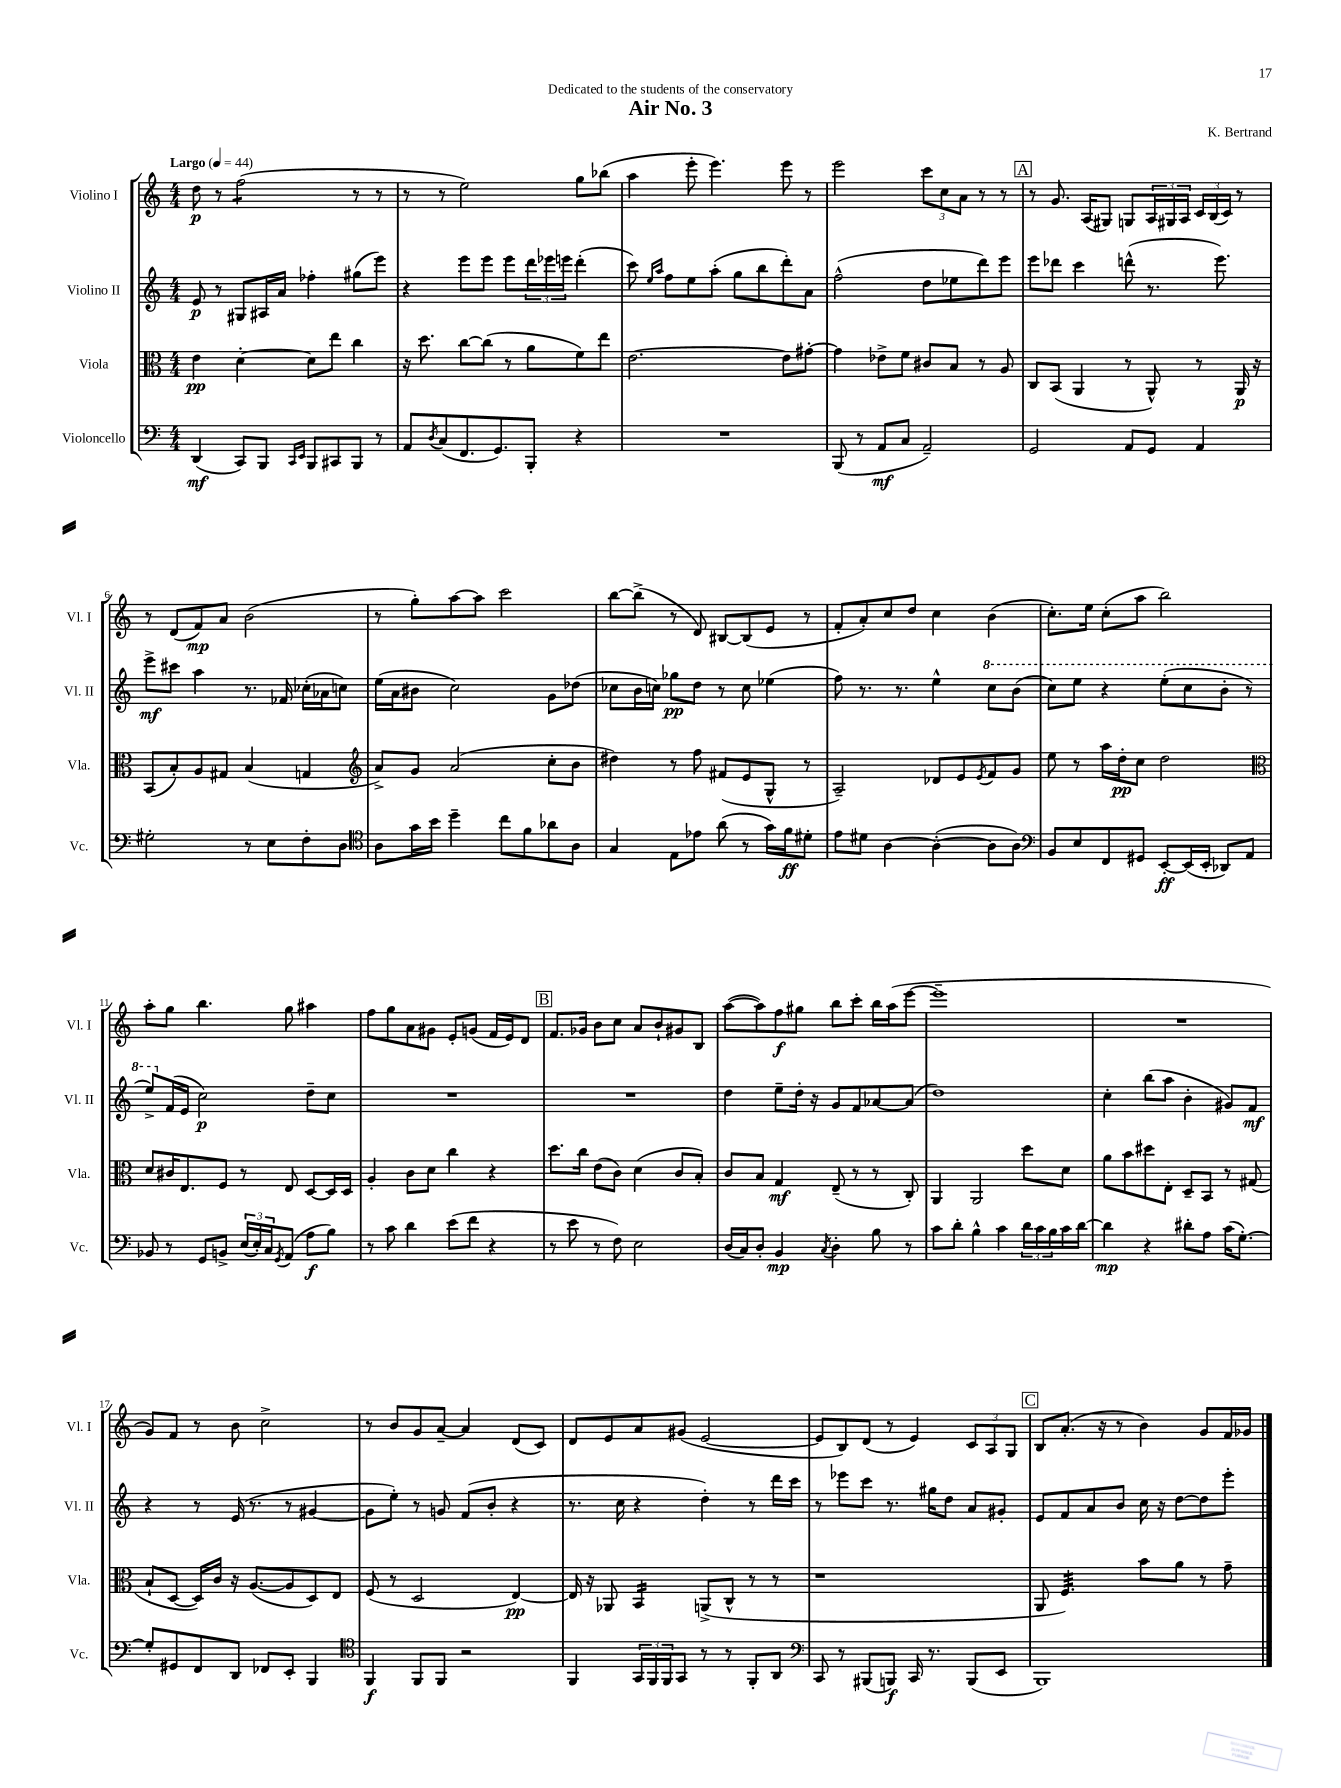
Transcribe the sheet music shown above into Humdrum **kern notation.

**kern	**kern	**kern	**kern
*staff4	*staff3	*staff2	*staff1
*clefF4	*clefC3	*clefG2	*clefG2
*k[]	*k[]	*k[]	*k[]
*M4/4	*M4/4	*M4/4	*M4/4
*MM44	*MM44	*MM44	*MM44
(4DD	4e	8e	8dd
.	.	8r	8r
8CC)	[4d'	8G#	(2ff
8BBB	.	16A#	.
.	.	16a	.
16qqCC	.	.	.
16qqEE	.	.	.
8BBB	8d]	4ff-'	.
8CC#	8ee	.	.
8BBB	4cc	(8gg#	8r
8r	.	8eee)	8r
=	=	=	=
8AA	16r	4r	8r
.	8.dd	.	.
8qD	.	.	.
(8C	.	.	8r
8.FF	[8cc	8eee	2ee)
.	(8cc]	8eee	.
8.GG)	.	.	.
.	8r	8eee	.
8BBB'	8a	24ddd	.
.	.	24eee-	.
.	.	24eee	.
4r	8f)	(4ddd'	8gg
.	8ee	.	(8bb-
=	=	=	=
1r	[2.e	8ccc)	4aa
.	.	16qqee	.
.	.	16qqaa	.
.	.	8ff	.
.	.	8ee	8eee'
.	.	(8aa'	4.eee)
.	.	8gg	.
.	.	8bb	.
.	8e]	8ddd')	8eee
.	[8g#'	8a	8r
=	=	=	=
(8BBB	4g#]	(2ff^^	2eee
8r	.	.	.
8AA	8e-^	.	.
8C	8f	.	.
2AA~)	8c#	8dd	12ccc
.	.	.	12cc
.	8B	8ee-	.
.	.	.	12a
.	8r	8ddd)	8r
.	8A	8eee	8r
=	=	=	=
2GG	8C	8eee	8r
.	(8BB	8ddd-	8.g
.	4AA	4ccc	.
.	.	.	(16A
.	.	.	8G#)
8AA	8r	(8ddd^^	8G
8GG	8AA^^)	8.r	24A
.	.	.	24G#
.	.	.	24A
4AA	8r	.	24c
.	.	.	(24B
.	.	8.eee)	.
.	.	.	24c)
.	16AA	.	8r
.	16r	.	.
=	=	=	=
2G#'	(8BB	8eee^	8r
.	8B')	8ccc#	(8d
.	8A	4aa	8f)
.	8G#	.	8a
8r	(4B	8.r	(2b
8E	.	.	.
.	.	16f-	.
8F'	4G	(16cc-'	.
.	.	16a-	.
8D	.	8cc)	.
=	=	=	=
*clefC4	*clefG2	*	*
8A	8a^)	(16ee	8r
.	.	16a	.
16g	8g	8b#	8gg')
16b	.	.	.
4dd~	(2a	2cc)	[8aa
.	.	.	8aa]
8cc	.	.	2ccc
8f	.	.	.
8a-	8cc'	8g	.
8A	8b	(8dd-	.
=	=	=	=
4G	4dd#)	8cc-	[8bb
.	.	16b	(8bb^]
.	.	16cc)	.
8E	8r	8gg-	8r
8e-	8ff	8dd	8d)
(8a	(8f#	8r	[8B#
8r	8e	8cc	(8B#]
16g)	8G^^	(4ee-	8e
16f	.	.	.
8d#'	8r	.	8r
=	=	=	=
8e	2A~)	8ff)	8f'
8d#	.	8.r	8a')
[4A	.	.	8cc
.	.	8.r	.
.	.	.	8dd
(4A'_	8d-	4ee^^	4cc
.	8e	.	.
.	8qe	.	.
8A]	8f	8ccc	(4b
8A)	8g	(8bb	.
=	=	=	=
*clefF4	*	*	*
8BB	8ee	8ccc)	8.cc')
8E	8r	8eee	.
.	.	.	16ee
8FF	16aa	4r	(8cc'
.	16dd'	.	.
8GG#	8cc	.	8aa
[8EE'	2dd	(8eee'	2bb)
(16EE]	.	8ccc	.
16EE'	.	.	.
8DD-)	.	8bb'	.
8AA	.	8r	.
=	=	=	=
*	*clefC3	*	*
8BB-	8d	8eee^)	8aa'
8r	16c#	(16f	8gg
.	8.E	16e	.
8GG	.	2cc)	4.bb
8BB^	8F	.	.
(24E	8r	.	.
24E')	.	.	.
24C	.	.	.
8qGG	.	.	.
(8AA	8E	.	8gg
8A	[8D	8dd~	4aa#
8B)	16D]	8cc	.
.	16D	.	.
=	=	=	=
8r	4A'	1r	8ff
8c	.	.	8gg
4d	8c	.	8a
.	8d	.	8g#
(8e	4cc	.	8e'
8f	.	.	(8g
4r	4r	.	16f
.	.	.	16e)
.	.	.	8d
=	=	=	=
8r	8.dd	1r	8.f
8e	.	.	.
.	16cc	.	16g-
8r	(8e	.	8b
8F)	8c)	.	8cc
2E	(4d	.	8a
.	.	.	8b`
.	8c	.	8g#
.	8B')	.	8B
=	=	=	=
(16D	8c	4dd	([8aa
16C)	.	.	.
8D'	8B	.	8aa])
4BB	4G	8ee~	8ff
.	.	16dd'	8gg#
.	.	16r	.
8qC	.	.	.
4D'	(8E~	8g	8bb
.	8r	8f	8ccc'
8B	8r	[8a-	16bb
.	.	.	(16aa
8r	8C')	(8a-]	[8eee
=	=	=	=
8c	4AA	1dd)	1eee~]
8d'	.	.	.
4B^^	2AA	.	.
4c	.	.	.
24d	8dd	.	.
24c	.	.	.
24B	.	.	.
16c	8d	.	.
[16d	.	.	.
=	=	=	=
4d]	8a	4cc'	1r
.	8b	.	.
4r	8dd#	(8bb	.
.	8E'	8aa	.
8d#'	8D~	4b'	.
8A	8BB	.	.
(16c	8r	8g#)	.
[8.G')	.	.	.
.	(8G#	8f	.
=	=	=	=
8G']	8B`	4r	8g)
8GG#	[8D	.	8f
8FF	16D])	8r	8r
.	16c	.	.
8DD	16r	(16e	8b
.	([8.A	8.r	.
8FF-	.	.	2cc^
8EE'	8A]	8r	.
4BBB	8D)	[4g#	.
.	8E	.	.
=	=	=	=
*clefC4	*	*	*
4FF	(8F	8g#]	8r
.	8r	8ee')	8b
8FF	2D	8r	8g
8FF	.	8g	[8a~
2r	.	(8f	4a]
.	.	8b'	.
.	[4E)	4r	(8d
.	.	.	8c)
=	=	=	=
4FF	16E]	8.r	8d
.	16r	.	.
.	8AA-	.	8e
.	.	16cc	.
24GG	4BB	4r	8a
24FF	.	.	.
24FF	.	.	.
8GG	.	.	(8g#
8r	(8AA^	4dd')	[2e
8r	8C^^	.	.
8FF'	8r	8r	.
8AA	8r	16ddd	.
.	.	16ccc	.
=	=	=	=
*clefF4	*	*	*
8CC	1r	8r	8e]
8r	.	8eee-	8B)
(8BBB#	.	8ccc	(8d
8BBB)	.	8.r	8r
16CC	.	.	4e)
8.r	.	16gg#	.
.	.	8dd	.
(8BBB	.	8a	12c
.	.	.	12A
8EE	.	8g#'	.
.	.	.	12G
=	=	=	=
1BBB)	8AA	8e	8B
.	4.F)	8f	(8.a'
.	.	8a	.
.	.	.	16r
.	.	8b	8r
.	8b	16cc	4b)
.	.	16r	.
.	8a	[8dd	.
.	8r	8dd]	8g
.	8g~	8eee'	16f
.	.	.	16g-
==	==	==	==
*-	*-	*-	*-
